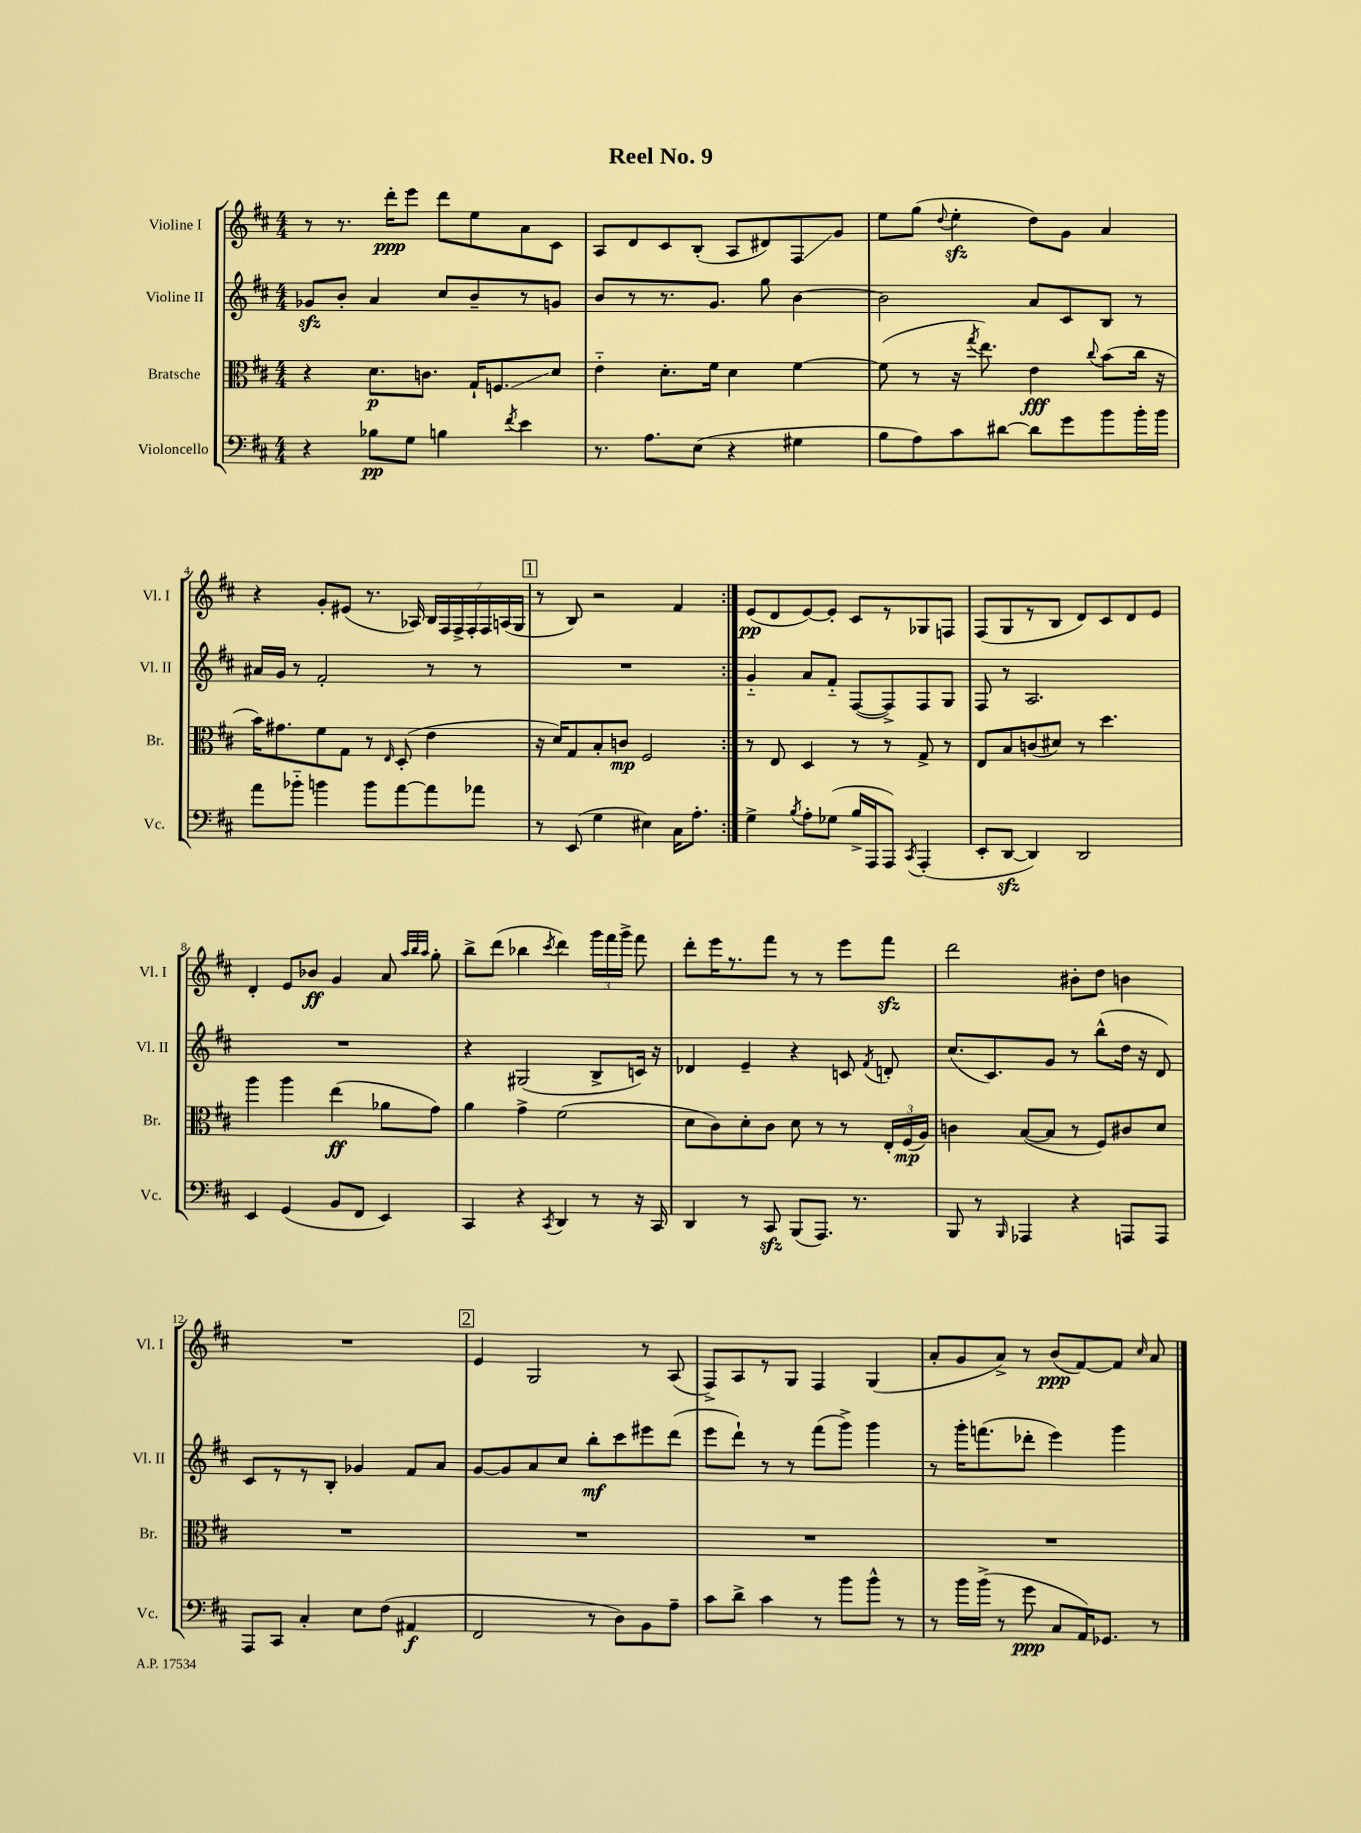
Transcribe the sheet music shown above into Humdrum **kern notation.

**kern	**kern	**kern	**kern
*staff4	*staff3	*staff2	*staff1
*clefF4	*clefC3	*clefG2	*clefG2
*k[f#c#]	*k[f#c#]	*k[f#c#]	*k[f#c#]
*M4/4	*M4/4	*M4/4	*M4/4
4r	4r	8g-/L	8r
.	.	8b'/J	8.r
8B-\L	8.d\L	4a/	.
.	.	.	16ddd'\LK
8G\J	.	.	8eee\J
.	8.c\J	.	.
4B\	.	8cc#/L	8ddd\L
.	16G`/LK	8b~/	8ee\
.	8.F/	.	.
8qf#/	.	.	.
4e\	.	8r	8a\
.	8d/J	8g/J	8c#\J
=	=	=	=
8.r	4e'~\	8b/L	8A/L
.	.	8r	8d/
8.A\L	.	.	.
.	8.d'\L	8.r	8c#/
(8E\J	.	.	(8B'/J
.	16f#\Jk	8.g/J	.
4r	4d\	.	8A/L
.	.	8gg\	8d#/)
4G#\	[4f#\	[4b\	8F#/
.	.	.	8g/J
=	=	=	=
8B\L	(8f#\]	2b\]	8ee\L
8A\)	8r	.	(8gg\J
.	.	.	8qqdd/
8c#\	16r	.	4ee'\
.	8qgg/	.	.
.	8.ee\)	.	.
[8d#\J	.	.	.
8d#\]L	4e\	8a/L	8dd\L)
8g\	.	8c#/	8g\J
.	8qqcc#/	.	.
8b\	(8b\L	8B/J	4a/
16b'\L	16cc#\Jk	8r	.
16b\JJ	16r	.	.
=	=	=	=
8a\L	16b\LK)	16a#/LL	4r
.	8.g#\	16g/JJ	.
8b-'~\J	.	8r	.
4b\	8f#\	2f#'/	8g'/L
.	8G\J	.	(8e#/J
8b\L	8r	.	8.r
.	16qqE/	.	.
[8a\	(8D'/	.	.
.	.	.	16A-/)
8a\]	4e\	8r	28B/LL
.	.	.	28F#/
.	.	.	28F#^/
.	.	.	28F#'/
8a-\J	.	8r	.
.	.	.	28F#/
.	.	.	(28A/
.	.	.	28G/JJ
=	=	=	=
8r	16r	1r	8r
.	16d/LK)	.	.
(8EE/	8G/	.	8B/)
4G\	8B'/	.	2r
.	8c/J	.	.
4E#\)	2F#/	.	.
16C#\LK	.	.	4f#/
8.A'\J	.	.	.
=:|!	=:|!	=:|!	=:|!
4G^\	8r	4g'~/	(8e/L
.	8E/	.	8d/
8qB/	.	.	.
8A'\L	4D/	8a/L	[8e/)
(8G-\J	.	8f#'~/J	8e'/]J
16B^/LL	8r	([8F#/L	8c#/L
16AAA/J	.	.	.
8AAA/J)	8r	8F#^/])	8r
8qCC#/	.	.	.
(4AAA'/	8G^/	8F#/	8G-/
.	8r	8G/J	8F/J
=	=	=	=
8EE'/L	8E/L	8F#/	(8F#/L
[8DD/J	8B/	8r	8G/
4DD/])	(8c/	2.A/	8r
.	8d#/J)	.	8B/J
2DD/	8r	.	8d/L)
.	4.dd\	.	8c#/
.	.	.	8d/
.	.	.	8e/J
=	=	=	=
4EE/	4aa\	1r	4d'/
(4GG/	4aa\	.	8e/L
.	.	.	8b-/J
8BB/L	(4ee\	.	4g/
8FF#/J	.	.	.
4EE/)	8a-\L	.	8a/
.	.	.	32qqaa/LLL
.	.	.	32qqbb/
.	.	.	32qqaa/JJJ
.	8g\J)	.	8gg'\
=	=	=	=
4CC#/	4a\	4r	8bb^\L
.	.	.	(8ddd\J
4r	4g^\	(2G#/	4bb-\
8qCC#/	.	.	8qccc#/
4DD/	(2f#\	.	4ddd\)
8r	.	8B^/L	24ggg\LL
.	.	.	24fff#\
.	.	.	24ggg^\JJ
16r	.	16c/Jk)	8fff#\
16CC#/	.	16r	.
=	=	=	=
4DD/	8d\L	4d-/	8ddd'\L
.	8c#\)	.	16eee\K
.	.	.	8.r
8r	8d'\	4e~/	.
8CC#/	8c#\J	.	8fff#\J
(8BBB/L	8d\	4r	8r
8.AAA/J)	8r	.	8r
.	8r	8c/	8eee\L
8.r	.	.	.
.	.	8qf#/	.
.	24E'/LL	8d'/	8fff#\J
.	(24F#/	.	.
.	24A/JJ)	.	.
=	=	=	=
8BBB/	4c\	(8.cc#/L	2ddd\
8r	.	.	.
.	.	8.c#/)	.
16qqBBB/	.	.	.
4AAA-/	([8B/L	.	.
.	8B/]J	8g/J	.
4r	8r	8r	8b#'\L
.	8F#/L)	(8bb^^\L	8dd\J
8AAA/L	8c#/	16dd\Jk	4b\
.	.	16r	.
8AAA/J	8d/J	8d/)	.
=	=	=	=
8AAA/L	1r	8c#/L	1r
8CC#/J	.	8r	.
4C#'/	.	8r	.
.	.	8B'/J	.
8E\L	.	4g-/	.
(8F#\J	.	.	.
4AA#/	.	8f#/L	.
.	.	8a/J	.
=	=	=	=
2FF#/	1r	[8g/L	4e/
.	.	8g/]	.
.	.	8a/	2G/
.	.	8cc#/J	.
8r	.	8bb'\L	.
8D\L)	.	8ccc#\	.
8BB\	.	8eee#\	8r
8A~\J	.	(8ddd\J	(8A/
=	=	=	=
8c#\L	1r	8eee\L	8F#^/L)
8d^\J	.	8ddd`\J)	8A/
4c#\	.	8r	8r
.	.	8r	8G/J
8r	.	(8fff#\L	4F#/
8b\L	.	8ggg^\J)	.
8b^^\J	.	4ggg\	(4G/
8r	.	.	.
=	=	=	=
8r	1r	8r	8a'/L
16b\LL	.	16ggg'\LK	8g/
(16b^\JJ	.	(8.fff\	.
8r	.	.	8a^/J)
8g\	.	8ddd-'\J	8r
8C#/L	.	4eee\)	(8b/L
16AA/K)	.	.	[8f#/)
8.GG-/J	.	.	.
.	.	4ggg\	8f#/]J
.	.	.	16qqcc#/
8r	.	.	8a/
==	==	==	==
*-	*-	*-	*-
